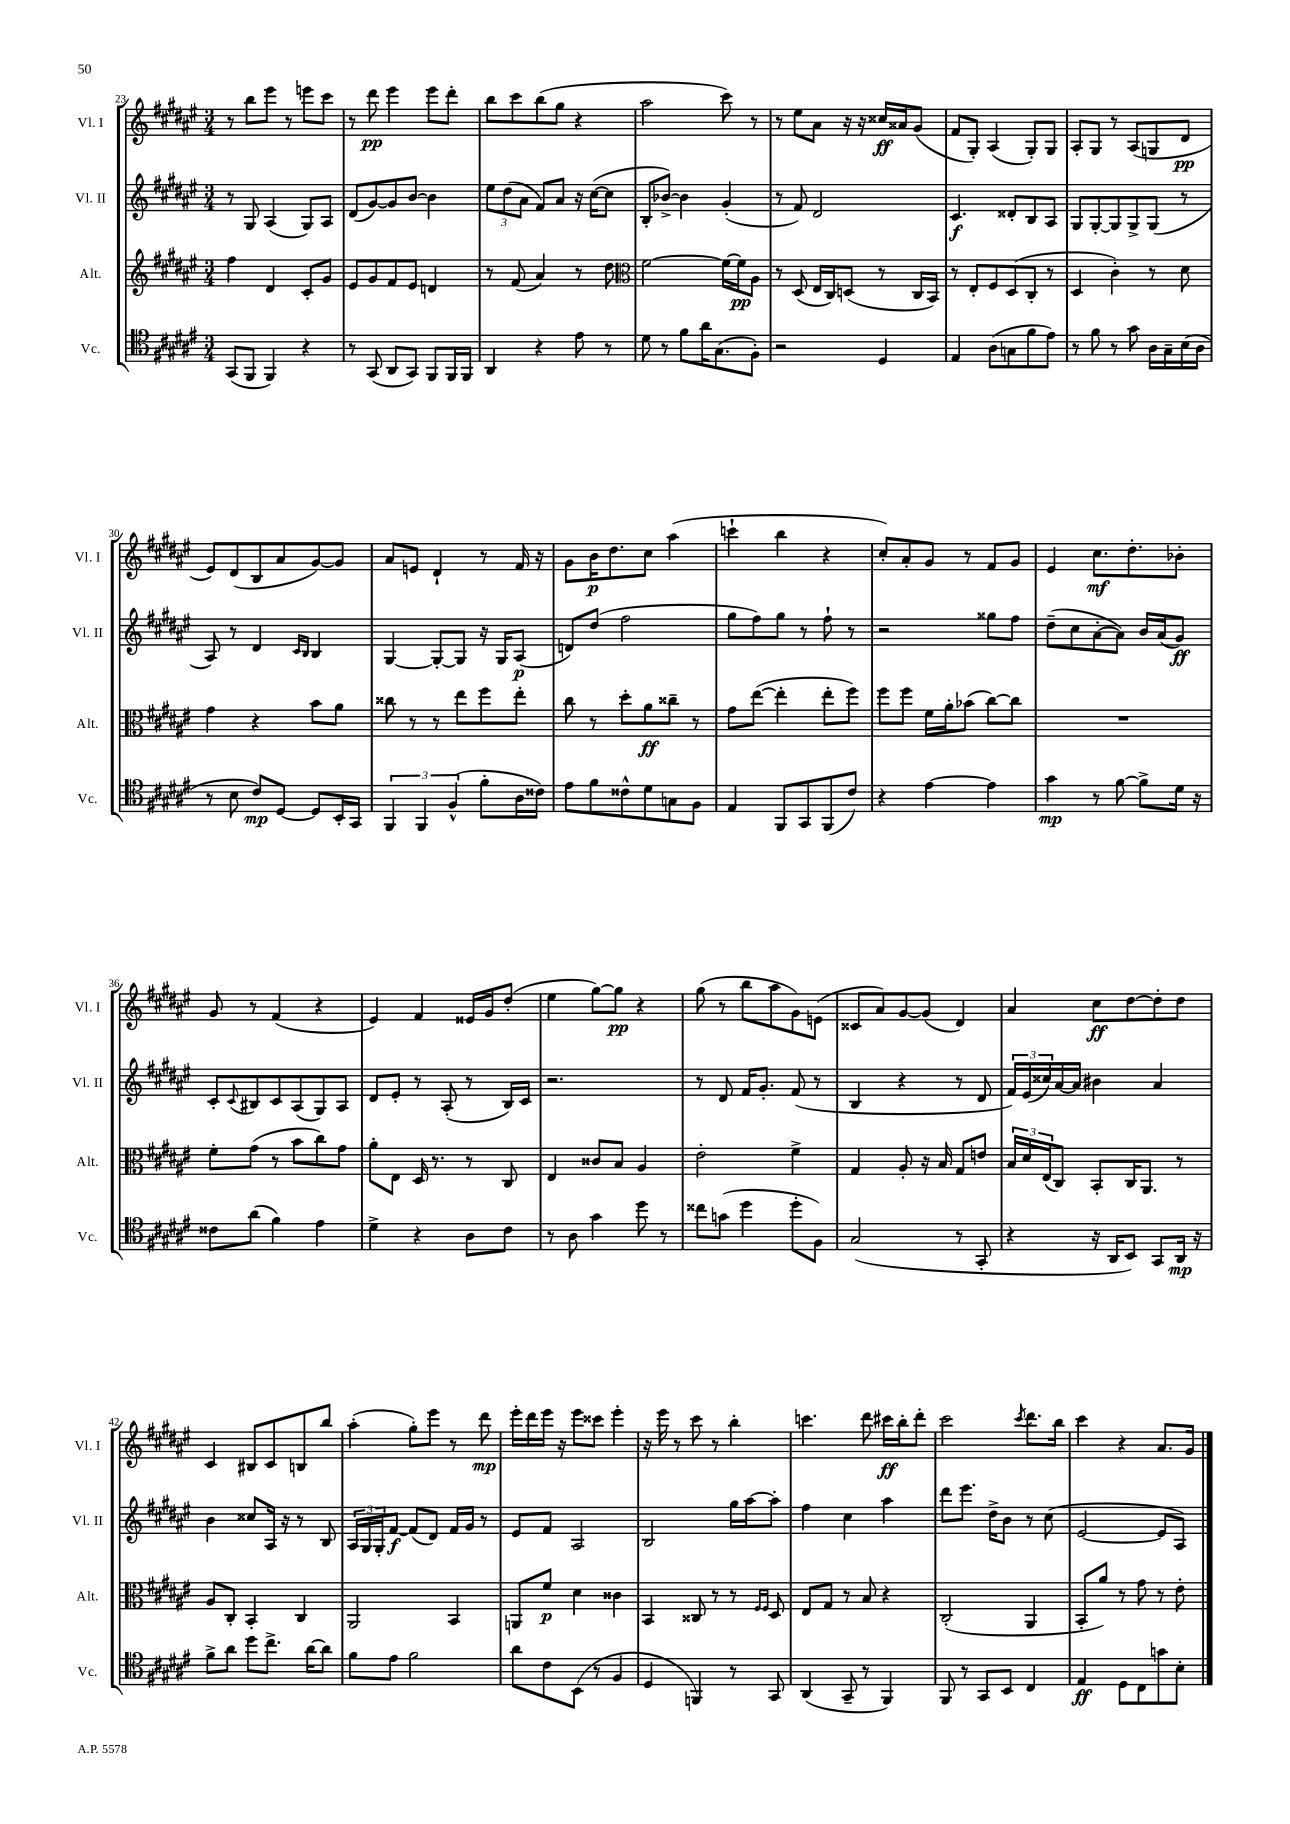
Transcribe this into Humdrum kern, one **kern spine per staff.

**kern	**dynam	**kern	**dynam	**kern	**dynam	**kern	**dynam
*part4	*part4	*part3	*part3	*part2	*part2	*part1	*part1
*staff4	*staff4	*staff3	*staff3	*staff2	*staff2	*staff1	*staff1
*I"Vc.	*	*I"Alt.	*	*I"Vl. II	*	*I"Vl. I	*
*I'Vc.	*	*I'Alt.	*	*I'Vl. II	*	*I'Vl. I	*
*clefC4	*	*clefG2	*	*clefG2	*	*clefG2	*
*k[f#c#g#d#a#e#]	*	*k[f#c#g#d#a#e#]	*	*k[f#c#g#d#a#e#]	*	*k[f#c#g#d#a#e#]	*
*M3/4	*	*M3/4	*	*M3/4	*	*M3/4	*
=23	=23	=23	=23	=23	=23	=23	=23
(8GG#/L	.	4ff#\	.	8r	.	8r	.
8FF#/J	.	.	.	8G#/	.	8bb\L	.
4FF#/)	.	4d#/	.	(4A#/	.	8eee#\J	.
.	.	.	.	.	.	8r	.
4r	.	8c#'/L	.	8G#/L)	.	8eeen\L	.
.	.	8g#/J	.	8A#/J	.	8ccc#\J	.
=24	=24	=24	=24	=24	=24	=24	=24
8r	.	8e#/L	.	(8d#/L	.	8r	.
(8GG#/	.	8g#/	.	[8g#/)	.	8ddd#\	pp
8AA#/L	.	8f#/	.	8g#/]	.	4eee#\	.
8GG#/J)	.	8e#/J	.	[8b/J	.	.	.
8FF#/L	.	4dn/	.	4b\]	.	8eee#\L	.
16FF#/L	.	.	.	.	.	8ddd#'\J	.
16FF#/JJ	.	.	.	.	.	.	.
=25	=25	=25	=25	=25	=25	=25	=25
4AA#/	.	8r	.	12ee#\L	.	8bb\L	.
.	.	.	.	(12dd#\	.	.	.
.	.	(8f#/	.	.	.	8ccc#\	.
.	.	.	.	12a#\J	.	.	.
4r	.	4a#/)	.	8f#/L)	.	(8bb\	.
.	.	.	.	8a#/J	.	8gg#\J	.
8e#\	.	8r	.	16r	.	4r	.
.	.	.	.	([16cc#\KL	.	.	.
8r	.	8dd#\	.	8cc#\J]	.	.	.
=26	=26	=26	=26	=26	=26	=26	=26
*	*	*clefC3	*	*	*	*	*
8d#\	.	[2f#\	.	8B'/L	.	2aa#\	.
8r	.	.	.	[8b-X^/J)	.	.	.
8f#\L	.	.	.	4b-\]	.	.	.
16a#\K	.	.	.	.	.	.	.
(8.G#\	.	.	.	.	.	.	.
.	.	16f#\LL_	.	(4g#'/	.	8ccc#\)	.
.	.	16f#\J]	pp	.	.	.	.
8F#'\J)	.	8A#\J	.	.	.	8r	.
=27	=27	=27	=27	=27	=27	=27	=27
2r	.	8r	.	8r	.	8r	.
.	.	(8D#/	.	8f#/)	.	8ee#\L	.
.	.	16E#/LL	.	2d#/	.	8a#\J	.
.	.	16C#/J)	.	.	.	.	.
.	.	(8Dn/J	.	.	.	16r	.
.	.	.	.	.	.	16r	.
4D#/	.	8r	.	.	.	16cc##X/LL	ff
.	.	.	.	.	.	16a##X/J	.
.	.	16C#/LL	.	.	.	(8g#/J	.
.	.	16BB/JJ)	.	.	.	.	.
=28	=28	=28	=28	=28	=28	=28	=28
4E#/	.	8r	.	4.c#/	f	8f#/L	.
.	.	8E#'/L	.	.	.	8G#'/J)	.
(8A#\L	.	8F#/	.	.	.	(4A#/	.
8Gn\	.	(8D#/	.	8d##X'/L	.	.	.
8f#\	.	8C#'/J	.	8B/	.	8G#'/L)	.
8e#\J)	.	8r	.	8A#/J	.	8G#/J	.
=29	=29	=29	=29	=29	=29	=29	=29
8r	.	4D#/	.	8G#/L	.	8A#'/L	.
8f#\	.	.	.	[8G#'/	.	8G#/J	.
8r	.	4c#'\)	.	8G#/]	.	8r	.
8g#\	.	.	.	8G#^/	.	(8A#/L	.
16A#\LL	.	8r	.	(8G#/J	.	8Gn/	.
16G#~\	.	.	.	.	.	.	.
(16B\	.	8d#\	.	8r	.	8d#/J	pp
16A#\JJ	.	.	.	.	.	.	.
!!LO:LB:g=z
=30	=30	=30	=30	=30	=30	=30	=30
8r	.	4g#\	.	8A#/)	.	8e#/L)	.
8B\	.	.	.	8r	.	(8d#/	.
8c#/L)	mp	4r	.	4d#/	.	8B/	.
[8D#/J	.	.	.	.	.	8a#/	.
.	.	.	.	16qqc#/LL	.	.	.
.	.	.	.	16qqB/JJ	.	.	.
8D#/L]	.	8b\L	.	4B/	.	[8g#/)	.
16BB'/L	.	8a#\J	.	.	.	8g#/J]	.
16GG#/JJ	.	.	.	.	.	.	.
=31	=31	=31	=31	=31	=31	=31	=31
6FF#/	.	8cc##X\	.	[4G#/	.	8a#/L	.
.	.	8r	.	.	.	8en/J	.
6FF#/	.	.	.	.	.	.	.
.	.	8r	.	8G#'/L_	.	4d#`/	.
(6F#^^/	.	.	.	.	.	.	.
.	.	8ee#\L	.	8G#/J]	.	.	.
8f#'\L	.	8ff#\	.	16r	.	8r	.
.	.	.	.	16G#/KL	.	.	.
16A#\L	.	8ee#'\J	.	(8A#/J	p	16f#/	.
16c##X\JJ)	.	.	.	.	.	16r	.
=32	=32	=32	=32	=32	=32	=32	=32
8e#\L	.	8cc#\	.	8dn/L)	.	8g#\L	.
8f#\	.	8r	.	(8dd#/J	.	16b\K	p
.	.	.	.	.	.	8.dd#\	.
8c##X^^\	.	8dd#'\L	.	2ff#\	.	.	.
8d#\	.	8a#\	ff	.	.	8cc#\J	.
8Gn\	.	8cc##X~\J	.	.	.	(4aa#\	.
8F#\J	.	8r	.	.	.	.	.
=33	=33	=33	=33	=33	=33	=33	=33
4E#/	.	8g#\L	.	8gg#\L	.	4cccn`\	.
.	.	([8ee#\J	.	8ff#\)	.	.	.
8FF#/L	.	4ee#'\]	.	8gg#\J	.	4bb\	.
8GG#/	.	.	.	8r	.	.	.
(8FF#/	.	8ee#'\L	.	8ff#`\	.	4r	.
8c#/J)	.	8ff#\J)	.	8r	.	.	.
=34	=34	=34	=34	=34	=34	=34	=34
4r	.	8ff#\L	.	2r	.	8cc#'/L)	.
.	.	8ff#\J	.	.	.	8a#'/	.
[4e#\	.	16f#\LL	.	.	.	8g#/J	.
.	.	16a#'\J	.	.	.	.	.
.	.	(8b-X\J	.	.	.	8r	.
4e#\]	.	[8cc#\L)	.	8gg##X\L	.	8f#/L	.
.	.	8cc#\J]	.	8ff#\J	.	8g#/J	.
=35	=35	=35	=35	=35	=35	=35	=35
4g#\	mp	2.r	.	(8dd#~\L	.	4e#/	.
.	.	.	.	8cc#\	.	.	.
8r	.	.	.	[8a#'\	.	8.cc#\L	mf
[8f#\	.	.	.	8a#\J])	.	.	.
.	.	.	.	.	.	8.dd#'\	.
8f#^\L]	.	.	.	16b/LL	.	.	.
.	.	.	.	(16a#/J	.	.	.
16d#\Jk	.	.	.	8g#/J)	ff	8b-X'\J	.
16r	.	.	.	.	.	.	.
!!LO:LB:g=z
=36	=36	=36	=36	=36	=36	=36	=36
8c##X\L	.	8f#'\L	.	8c#'/L	.	8g#/	.
.	.	.	.	8qqc#/	.	.	.
(8a#\J	.	(8g#\J	.	8B#X/	.	8r	.
4f#\)	.	8r	.	8c#/	.	(4f#/	.
.	.	8b\L	.	(8A#/	.	.	.
4e#\	.	8cc#\)	.	8G#/)	.	4r	.
.	.	8g#\J	.	8A#/J	.	.	.
=37	=37	=37	=37	=37	=37	=37	=37
4d#^\	.	8a#'\L	.	8d#/L	.	4e#/)	.
.	.	8E#\J	.	8e#'/J	.	.	.
4r	.	16D#/	.	8r	.	4f#/	.
.	.	8.r	.	.	.	.	.
.	.	.	.	(8A#'/	.	.	.
8A#\L	.	8r	.	8r	.	16e##X/LL	.
.	.	.	.	.	.	16g#/J	.
8c#\J	.	8C#/	.	16B/LL)	.	(8dd#'/J	.
.	.	.	.	16c#/JJ	.	.	.
=38	=38	=38	=38	=38	=38	=38	=38
8r	.	4E#/	.	2.r	.	4ee#\	.
8A#\	.	.	.	.	.	.	.
4g#\	.	8c##X/L	.	.	.	[8gg#\L)	.
.	.	8B/J	.	.	.	8gg#\J]	pp
8dd#\	.	4A#/	.	.	.	4r	.
8r	.	.	.	.	.	.	.
=39	=39	=39	=39	=39	=39	=39	=39
8cc##X\L	.	2e#'\	.	8r	.	(8gg#\	.
(8gn\J	.	.	.	8d#/	.	8r	.
4dd#\	.	.	.	16f#/KL	.	8bb\L	.
.	.	.	.	8.g#'/J	.	.	.
.	.	.	.	.	.	8aa#\	.
8dd#'\L	.	4f#^\	.	(8f#/	.	8g#\)	.
8F#\J)	.	.	.	8r	.	(8en\J	.
=40	=40	=40	=40	=40	=40	=40	=40
(2G#/	.	4G#/	.	4B/	.	8c##X/L	.
.	.	.	.	.	.	8a#/)	.
.	.	8A#'/	.	4r	.	[8g#/	.
.	.	16r	.	.	.	(8g#/J]	.
.	.	16B/	.	.	.	.	.
8r	.	8G#/L	.	8r	.	4d#/)	.
8GG#'/	.	8en/J	.	8d#/	.	.	.
=41	=41	=41	=41	=41	=41	=41	=41
4r	.	24B/LL	.	24f#/LL)	.	4a#/	.
.	.	24d#/	.	(24e#/	.	.	.
.	.	(24E#/J	.	24cc##X/)	.	.	.
.	.	8C#/J)	.	[16a#/	.	.	.
.	.	.	.	16a#/JJ]	.	.	.
16r	.	8BB'/L	.	4b#X\	.	8cc#\L	ff
16AA#/KL	.	.	.	.	.	.	.
8BB/J)	.	16C#/K	.	.	.	[8dd#\	.
.	.	8.AA#/J	.	.	.	.	.
8GG#/L	.	.	.	4a#/	.	8dd#'\]	.
16AA#/Jk	mp	8r	.	.	.	8dd#\J	.
16r	.	.	.	.	.	.	.
!!LO:LB:g=z
=42	=42	=42	=42	=42	=42	=42	=42
8f#^\L	.	8A#/L	.	4b\	.	4c#/	.
8a#\J	.	8C#'/J	.	.	.	.	.
8dd#\L	.	4BB'/	.	8cc##X/L	.	8B#X/L	.
8.cc#^\J	.	.	.	16A#/Jk	.	8c#/	.
.	.	.	.	16r	.	.	.
.	.	4C#/	.	8r	.	8Bn/	.
[16a#\KL	.	.	.	.	.	.	.
8a#\J]	.	.	.	8B/	.	8bb/J	.
=43	=43	=43	=43	=43	=43	=43	=43
8f#\L	.	2AA#/	.	24A#/LL	.	(4aa#'\	.
.	.	.	.	24G#/	.	.	.
.	.	.	.	24G#'/J	.	.	.
8e#\J	.	.	.	[8f#/J	f	.	.
2f#\	.	.	.	(8f#/L]	.	8gg#'\L)	.
.	.	.	.	8d#/J)	.	8eee#\J	.
.	.	4BB/	.	16f#/LL	.	8r	.
.	.	.	.	16g#/JJ	.	.	.
.	.	.	.	8r	.	8ddd#\	mp
=44	=44	=44	=44	=44	=44	=44	=44
8a#\L	.	8AAn/L	.	8e#/L	.	16eee#'\LL	.
.	.	.	.	.	.	16ddd#\	.
8c#\	.	8f#/J	p	8f#/J	.	16eee#\JJ	.
.	.	.	.	.	.	16r	.
(8BB\J	.	4d#\	.	2A#/	.	8eee#\L	.
8r	.	.	.	.	.	8ccc##X\J	.
4F#/	.	4c##X\	.	.	.	4eee#'\	.
=45	=45	=45	=45	=45	=45	=45	=45
4D#/	.	4BB/	.	2B/	.	16r	.
.	.	.	.	.	.	16eee#\	.
.	.	.	.	.	.	8r	.
4FFn/)	.	8C##X/	.	.	.	8ccc#\	.
.	.	8r	.	.	.	8r	.
8r	.	8r	.	16gg#\LL	.	4bb'\	.
.	.	.	.	[16aa#\J	.	.	.
.	.	16qqF#/LL	.	.	.	.	.
.	.	16qqF#/JJ	.	.	.	.	.
8GG#/	.	8D#/	.	8aa#'\J]	.	.	.
=46	=46	=46	=46	=46	=46	=46	=46
(4AA#/	.	8E#/L	.	4ff#\	.	4.cccn\	.
.	.	8G#/J	.	.	.	.	.
8GG#~/	.	8r	.	4cc#\	.	.	.
8r	.	8B/	.	.	.	8ddd#\	.
4FF#/)	.	4r	.	4aa#\	.	16ccc#X\LL	ff
.	.	.	.	.	.	16bb'\J	.
.	.	.	.	.	.	8ddd#'\J	.
=47	=47	=47	=47	=47	=47	=47	=47
8FF#/	.	(2C#'/	.	8ddd#\L	.	2ccc#\	.
8r	.	.	.	8.eee#\J	.	.	.
8GG#/L	.	.	.	.	.	.	.
.	.	.	.	16dd#^\KL	.	.	.
8BB/J	.	.	.	8b\J	.	.	.
.	.	.	.	.	.	8qccc#/	.
4C#/	.	4AA#/	.	8r	.	8.ddd#\L	.
.	.	.	.	(8cc#\	.	.	.
.	.	.	.	.	.	16bb\Jk	.
=48	=48	=48	=48	=48	=48	=48	=48
4E#/	ff	8BB'/L	.	[2e#/	.	4ccc#\	.
.	.	8a#/J)	.	.	.	.	.
8D#\L	.	8r	.	.	.	4r	.
8C#\	.	8g#\	.	.	.	.	.
8gn\	.	8r	.	8e#/L]	.	8.a#/L	.
8B'\J	.	8e#'\	.	8A#/J)	.	.	.
.	.	.	.	.	.	16g#/Jk	.
==	==	==	==	==	==	==	==
*-	*-	*-	*-	*-	*-	*-	*-
